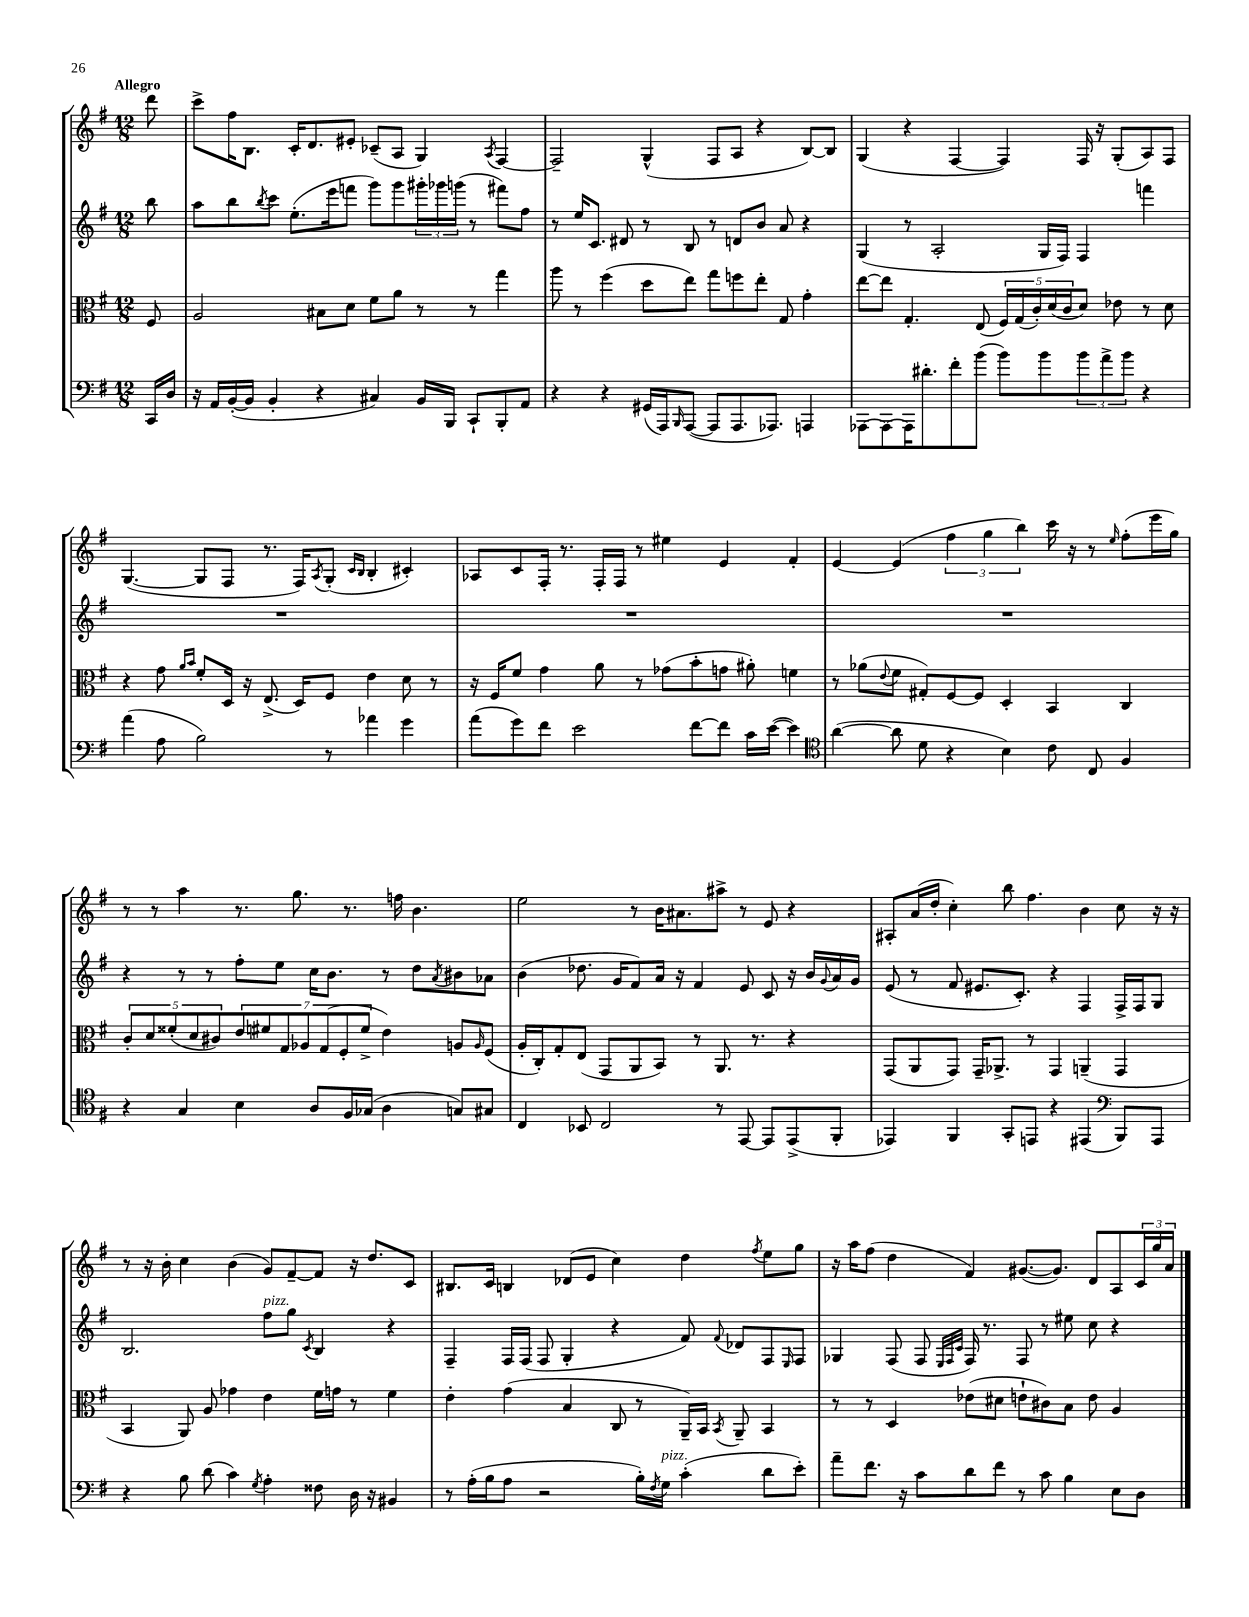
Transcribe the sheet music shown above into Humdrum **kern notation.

**kern	**kern	**kern	**kern
*part4	*part3	*part2	*part1
*staff4	*staff3	*staff2	*staff1
*clefF4	*clefC3	*clefG2	*clefG2
*k[f#]	*k[f#]	*k[f#]	*k[f#]
*M12/8	*M12/8	*M12/8	*M12/8
=	=	=	=
!	!	!	!LO:TX:a:B:t=Allegro
16CC/LL	8F#/	8bb\	8ddd\
16D/JJ	.	.	.
=1	=1	=1	=1
16r	2A/	8aa\L	8ccc^\L
16AA/LL	.	.	.
([16BB'/	.	8bb\	16ff#\K
16BB/JJ]	.	.	8.B\J
.	.	8qbb/	.
4BB'/	.	8ccc\J	.
.	.	(8.ee'\L	16c'/KL
.	.	.	8.d/
4r	8B#X\L	.	.
.	.	16eee\k	.
.	8d\J	8fffn\J	8e#X'/J
4C#X/)	8f#\L	8ggg\L)	(8c-X~/L
.	8a\J	8ggg\	8A/J
16BB/LL	8r	24ggg#X'\L	4G/)
.	.	24ggg-X\	.
16BBB/JJ	.	.	.
.	.	(24gggn\JJ	.
8CC`/L	8r	8r	.
.	.	.	8qA/
8BBB'/	4gg\	8fff#X\L)	[4F#/
8AA/J	.	8ff#\J	.
=2	=2	=2	=2
4r	8aa\	8r	2F#~/]
.	8r	16ee/KL	.
.	.	8.c/J	.
4r	(4ff#\	.	.
.	.	8d#X/	.
(16GG#X/LL	8dd\L	8r	(4G^^/
16AAA/J)	.	.	.
16qqBBB/	.	.	.
([8AAA/J	8ee\J)	8B/	.
8AAA/L]	8gg\L	8r	8F#/L
8.AAA/	8ffn\	8dn/L	8A/J
.	8ee'\J	8b/J	4r
8.AAA-X/J)	.	.	.
.	8G/	8a/	.
4AAAn/	4g'\	4r	[8B/L)
.	.	.	8B/J]
=3	=3	=3	=3
[8AAA-X\L	[8ee\L	(4G/	(4G/
8AAA-\_	8ee\J]	.	.
16AAA-\K]	4.G'/	8r	4r
8.d#X'\	.	.	.
.	.	2A'/	.
8f#'\	.	.	[4F#/
(8b\J	(8E/	.	.
8b\L)	20F#/LL)	.	4F#/])
.	(20G/	.	.
.	20c'/)	.	.
8b\	.	16G/LL	.
.	(20d/	.	.
.	.	16F#/JJ)	.
.	20c/J	.	.
12b\	8d/J)	4F#/	16F#/
.	.	.	16r
12a^\	.	.	.
.	8e-X\	.	(8G'/L
12b\J	.	.	.
4r	8r	4fffn\	8A/)
.	8d\	.	8F#/J
!!LO:LB:g=z
=4	=4	=4	=4
(4a\	4r	1.r	([4.G/
8A\	8g\	.	.
.	16qqa/LL	.	.
.	16qqb/JJ	.	.
2B\)	8f#'/L	.	8G/L]
.	16D/Jk	.	8F#/J
.	16r	.	.
.	(8.E^/	.	8.r
.	16D/KL)	.	16F#/KL)
.	.	.	8qA/
8r	8F#/J	.	(8G'/J
.	.	.	16qqc/LL
.	.	.	16qqB/JJ
4a-X\	4e\	.	4B'/
4g\	8d\	.	4c#X'/)
.	8r	.	.
=5	=5	=5	=5
(8a\L	16r	1.r	8A-X/L
.	16F#/KL	.	.
8g\)	8f#/J	.	8c/
8f#\J	4g\	.	16F#'/Jk
.	.	.	8.r
2e\	.	.	.
.	8a\	.	16F#'/LL
.	.	.	16F#/JJ
.	8r	.	8r
.	(8g-X\L	.	4ee#X\
[8f#\L	8b'\	.	.
8f#\J]	8gn\J	.	4e/
16c\LL	8a#X'\)	.	.
([16e\JJ	.	.	.
4e\])	4fn\	.	4f#'/
=6	=6	=6	=6
*clefC4	*	*	*
([4a\	8r	1.r	[4e/
.	(8a-X\L	.	.
.	8qqe/	.	.
8a\]	8f#\J	.	(4e/]
8d\	8G#X'/L)	.	.
4r	[8F#/	.	6ff#\
.	8F#/J]	.	.
.	.	.	6gg\
4B\)	4D'/	.	.
.	.	.	6bb\)
8c\	4BB/	.	16ccc\
.	.	.	16r
8C/	.	.	8r
.	.	.	16qqee/
4F#/	4C/	.	(8ff#'\L
.	.	.	16eee\L
.	.	.	16gg\JJ)
!!LO:LB:g=z
=7	=7	=7	=7
4r	10c'/L	4r	8r
.	10d/	.	.
.	.	.	8r
.	(10f##X'/	.	.
4G/	.	8r	4aa\
.	10d/	.	.
.	.	8r	.
.	10c#X/)	.	.
4B\	14e/	8ff#'\L	8.r
.	14f#X/	.	.
.	.	8ee\J	.
.	14G/	.	.
.	.	.	8.gg\
.	14A-X/	.	.
8A/L	.	16cc\KL	.
.	(14G/	.	.
.	.	8.b\J	.
.	14F#'/	.	.
16F#/L	.	.	8.r
.	14f#^/J	.	.
(16G-X/JJ	.	.	.
4A\	4e\)	8r	.
.	.	.	16ffn\
.	.	8dd\L	4.b\
.	.	8qa/	.
8Gn/L)	8An/L	8b#X\	.
.	16qqA/	.	.
8G#X/J	(8F#/J	8a-X\J	.
=8	=8	=8	=8
4C/	16A'/LL	(4b\	2ee\
.	16C'/J)	.	.
.	8G'/	.	.
8BB-X/	(8E/J	8.dd-X\	.
2C/	8GG/L	.	.
.	.	16g/KL	.
.	8AA/	8f#/)	8r
.	8BB/J)	16a/Jk	16b\KL
.	.	16r	8.a#X\
.	8r	4f#/	.
8r	8.AA/	.	8aa#X^\J
[8EE/	.	8e/	8r
.	8.r	.	.
8EE/L]	.	8c/	8e/
(8EE^/	4r	16r	4r
.	.	16b/LL	.
.	.	8qqg/	.
8FF#'/J	.	16a/	.
.	.	16g/JJ	.
=9	=9	=9	=9
4EE-X/)	(8GG/L	(8e/	8A#X'/L
.	8AA/	8r	(16a/L
.	.	.	16dd'/JJ
4FF#/	8GG/J)	8f#/	4cc'\)
.	16GG~/KL	8.e#X/L	.
.	8.AA-X^/J	.	.
8GG'/L	.	.	8bb\
.	.	8.c'/J)	.
8EEn/J	8r	.	4.ff#\
4r	4GG/	4r	.
(4EE#X/	(4AAn~/	4F#/	4b\
*clefF4	*	*	*
8BBB/L)	4GG/	16F#^/LL	8cc\
.	.	16F#/J	.
8AAA/J	.	8G/J	16r
.	.	.	16r
!!LO:LB:g=z
=10	=10	=10	=10
4r	4BB/	2.B/	8r
.	.	.	16r
.	.	.	16b'\
8B\	8AA/)	.	4cc\
(8d\	8A/	.	.
4c\)	4g-X\	.	(4b\
8qG/	.	.	.
!	!	!LO:TX:a:i:t=pizz.	!
4A'\	4e\	8ff#\L	8g/L)
.	.	8gg\J	[8f#~/
.	.	8qc/	.
8F##X\	16f#\LL	4B/	8f#/J]
.	16gn\JJ	.	.
16D\	8r	.	16r
16r	.	.	8.dd/L
4BB#X/	4f#\	4r	.
.	.	.	8c/J
=11	=11	=11	=11
8r	4e'\	4F#~/	8.B#X/L
(16A'\LL	.	.	.
16B\J	.	.	16c/Jk
8A\J	(4g\	16F#/LL	4Bn/
.	.	(16F#/JJ	.
2r	.	8F#/	.
.	4B/	4G'/	(8d-X/L
.	.	.	8e/J
.	8C/	4r	4cc\)
16B'\LL)	8r	.	.
8qF#/	.	.	.
!LO:TX:a:i:t=pizz.	!	!	!
16G\JJ	.	.	.
(4c'\	16AA~/LL)	8f#/)	4dd\
.	16BB/JJ	.	.
.	8qBB/	8qqf#/	.
.	8AA~/	8d-X/L	.
.	.	.	8qff#/
8d\L	4BB/	8F#/	8ee\L
.	.	16qqE/	.
8e'\J)	.	8F#/J	8gg\J
=12	=12	=12	=12
8a~\L	8r	4G-X/	16r
.	.	.	16aa\KL
8.f#\J	8r	.	(8ff#\J
.	4D/	(8F#/	4dd\
16r	.	.	.
8c\L	.	8F#/	.
.	.	32qqE/LLL	.
.	.	32qqF#/	.
.	.	32qqc/JJJ	.
8d\	(8e-X\L	16F#/)	4f#/)
.	.	8.r	.
8f#\J	8d#X\J	.	.
8r	8en`\L	8F#/	([8.g#X/L
8c\	8c#X\)	8r	.
.	.	.	8.g#/J])
4B\	8B\J	8ee#X\	.
.	8e\	8cc\	8d/L
8E\L	4A/	4r	8A/
8D\J	.	.	24c/L
.	.	.	24gg/
.	.	.	24a/JJ
==	==	==	==
*-	*-	*-	*-
